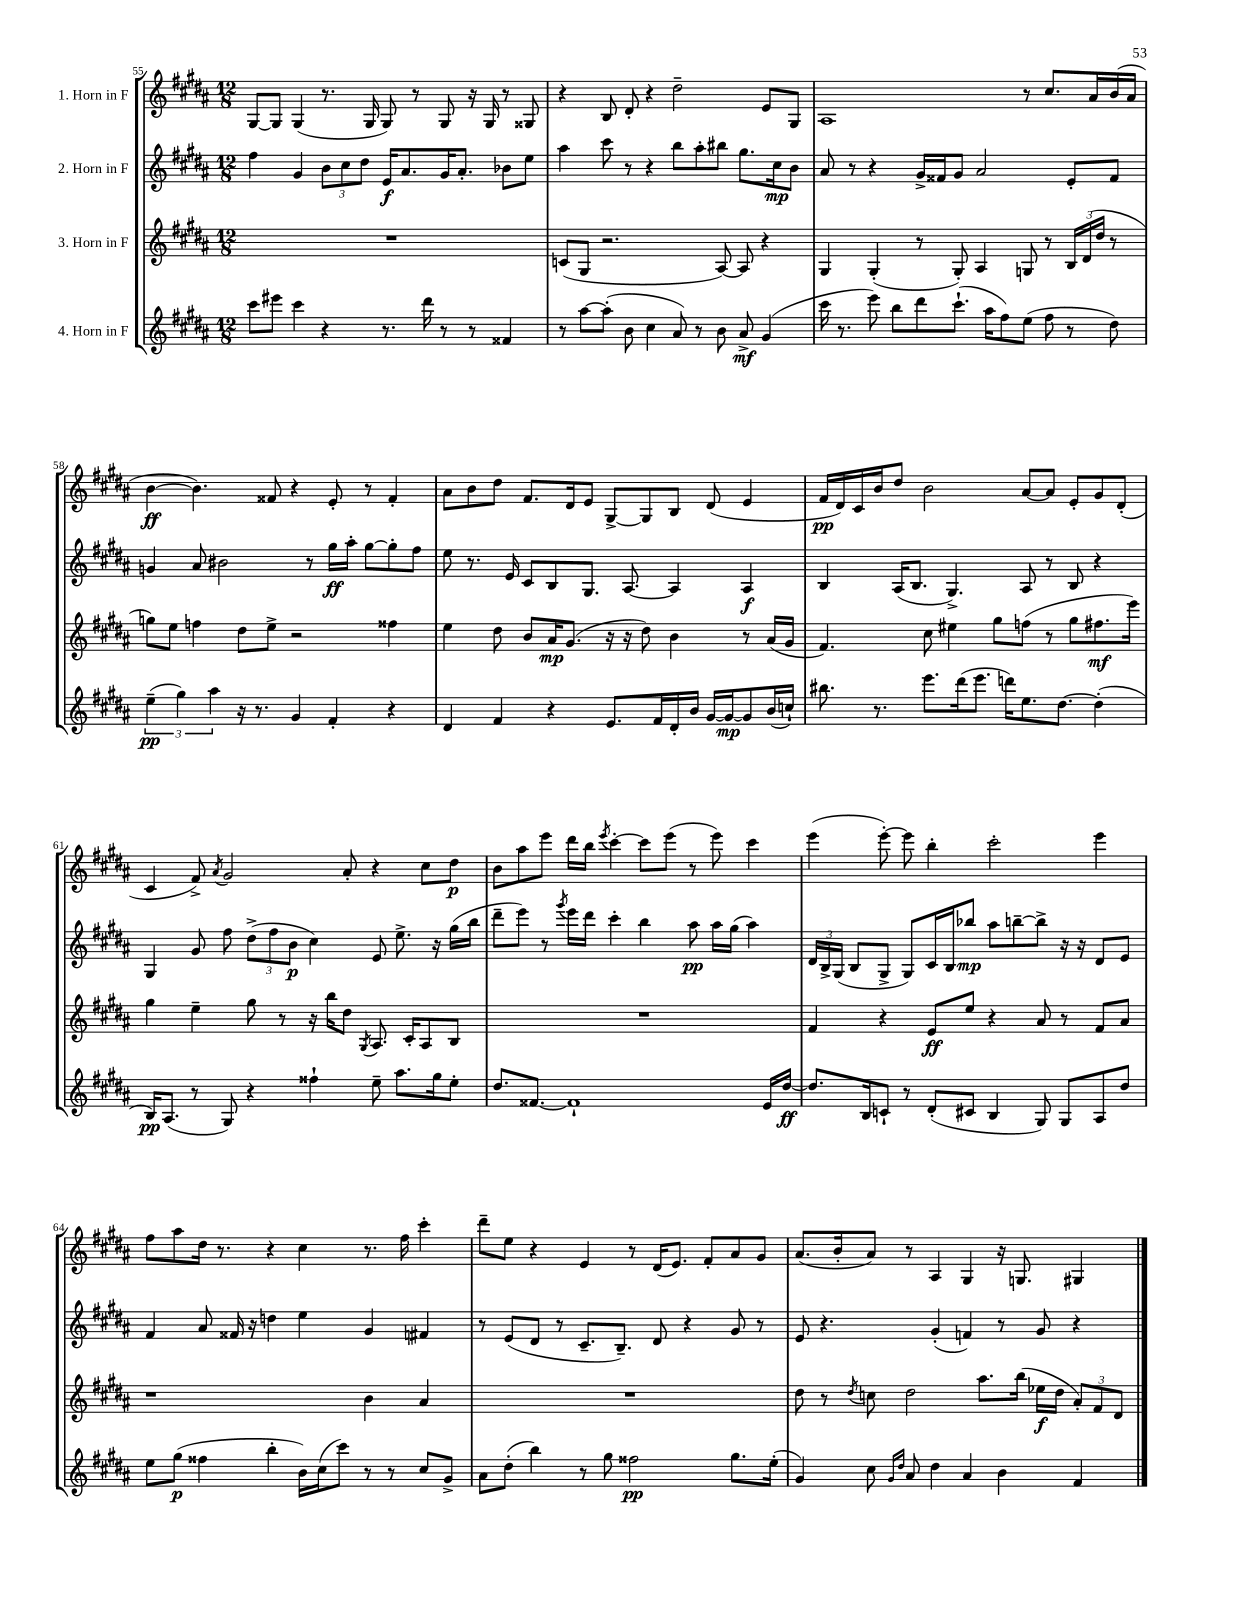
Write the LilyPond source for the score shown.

<<
\new StaffGroup <<
\new Staff = "s0" \with { instrumentName = "1. Horn in F" } {
    \clef treble \key b \major \numericTimeSignature \time 12/8
    \autoBeamOff gis8[~ gis8] gis4( r8. gis16 gis8) r8 gis8 r16 gis16 r8 gisis8 |
    r4 b8 dis'8-. r4 dis''2-- e'8[ gis8] |
    ais1 r8 cis''8.[ ais'16 b'16( ais'16] |
    b'4~\ff b'4.) fisis'8 r4 e'8-. r8 fisis'4-. |
    ais'8[ b'8 dis''8] fis'8.[ dis'16 e'8] gis8[~-> gis8 b8] dis'8( e'4 |
    fis'16[\pp dis'16) cis'16 b'16 dis''8] b'2 ais'8[~ ais'8] e'8[-. gis'8 dis'8]-.( |
    cis'4 fis'8->) \acciaccatura { ais'8 } gis'2 ais'8-. r4 cis''8[ dis''8]\p |
    b'8[ ais''8 e'''8] dis'''16[ b''16] \acciaccatura { e'''8 } cis'''4~-. cis'''8[ e'''8]( r8 e'''8) cis'''4 |
    e'''4( e'''8~-.) e'''8 b''4-. cis'''2-. e'''4 |
    fis''8[ ais''8 dis''16] r8. r4 cis''4 r8. fis''16 cis'''4-. |
    dis'''8[-- e''8] r4 e'4 r8 dis'16[( e'8.]) fis'8[-. ais'8 gis'8] |
    ais'8.[( b'16-. ais'8]) r8 ais4 gis4 r16 g8. gis4 \bar "|." |
}
\new Staff = "s1" \with { instrumentName = "2. Horn in F" } {
    \clef treble \key b \major \numericTimeSignature \time 12/8
    \autoBeamOff fis''4 gis'4 \tuplet 3/2 { b'8[ cis''8 dis''8] } e'16[\f ais'8. gis'16 ais'8.]-. bes'8[ e''8] |
    ais''4 cis'''8 r8 r4 b''8[ ais''8-. bis''8] gis''8.[ cis''16\mp b'8] |
    ais'8 r8 r4 gis'16[-> fisis'16 gis'8] ais'2 e'8[-. fisis'8] |
    g'4 ais'8 bis'2 r8 gis''16[\ff ais''16]-. gis''8[~ gis''8-. fis''8] |
    e''8 r8. e'16 cis'8[ b8 gis8.] ais8.~ ais4 ais4\f |
    b4 ais16[( b8.] gis4.->) ais8 r8 b8 r4 |
    gis4 gis'8 fis''8 \tuplet 3/2 { dis''8[->( fis''8 b'8]\p } cis''4) e'8 e''8.-> r16 gis''16[( b''16] |
    dis'''8[-- e'''8]) r8 \acciaccatura { gis'''8 } e'''16[ dis'''16] cis'''4-. b''4 ais''8\pp ais''16[ gis''16]( ais''4) |
    \tuplet 3/2 { dis'16[ b16-> gis16]( } b8[ gis8]-> gis8[) cis'16 b16 bes''8]\mp ais''8[ b''8~-- b''8]-> r16 r16 dis'8[ e'8] |
    fis'4 ais'8 fisis'16 r16 d''4 e''4 gis'4 fis'4 |
    r8 e'8[( dis'8] r8 cis'8.[-- b8.]--) dis'8 r4 gis'8 r8 |
    e'8 r4. gis'4-.( f'4) r8 gis'8 r4 \bar "|." |
}
\new Staff = "s2" \with { instrumentName = "3. Horn in F" } {
    \clef treble \key b \major \numericTimeSignature \time 12/8
    \autoBeamOff R1. |
    c'8[( gis8] r2. ais8~) ais8 r4 |
    gis4 gis4-.( r8 gis8-.) ais4 g8 r8 \tuplet 3/2 { b16[ dis'16( dis''16] } r8 |
    g''8[) e''8] f''4 dis''8[ e''8]-> r2 fisis''4 |
    e''4 dis''8 b'8[ ais'16\mp gis'8.]( r16 r16 dis''8) b'4 r8 ais'16[( gis'16] |
    fis'4.) cis''8 eis''4 gis''8[ f''8]( r8 gis''8[ fis''8.\mf e'''16]) |
    gis''4 e''4-- gis''8 r8 r16 b''16[ dis''8] \acciaccatura { gis8 } ais8. cis'16[-. ais8 b8] |
    R1. |
    fis'4 r4 e'8[\ff e''8] r4 ais'8 r8 fis'8[ ais'8] |
    r1 b'4 ais'4 |
    R1. |
    dis''8 r8 \acciaccatura { dis''8 } c''8 dis''2 ais''8.[ b''16]( ees''16[\f dis''16] \tuplet 3/2 { ais'8[-.) fis'8 dis'8] } \bar "|." |
}
\new Staff = "s3" \with { instrumentName = "4. Horn in F" } {
    \clef treble \key b \major \numericTimeSignature \time 12/8
    \autoBeamOff cis'''8[ eis'''8] cis'''4 r4 r8. dis'''16 r8 r8 fisis'4 |
    r8 ais''8[~ ais''8]-.( b'8 cis''4 ais'8) r8 b'8 ais'8->\mf gis'4( |
    cis'''16 r8. e'''8) b''8[ dis'''8 cis'''8.]-!( ais''16[ fis''8) e''8]( fis''8 r8 dis''8) |
    \tuplet 3/2 { e''4--\pp( gis''4) ais''4 } r16 r8. gis'4 fis'4-. r4 |
    dis'4 fis'4 r4 e'8.[ fis'16 dis'16-. b'16] gis'16[~ gis'16~\mp gis'8 b'16( c''16]-!) |
    bis''8. r8. e'''8.[ dis'''16( e'''8.] d'''16[) e''8. dis''8.]~ dis''4-.( |
    b16[\pp) ais8.]( r8 gis8) r4 fisis''4-! e''8-- ais''8.[ gis''16 e''8]-. |
    dis''8.[ fisis'8.]~ fisis'1-! e'16[ dis''16]~\ff |
    dis''8.[ b16 c'8]-! r8 dis'8[-.( cis'8] b4 gis8) gis8[ ais8 dis''8] |
    e''8[ gis''8]\p( fisis''4 b''4-. b'16[) cis''16( cis'''8]) r8 r8 cis''8[ gis'8]-> |
    ais'8[ dis''8]-.( b''4) r8 gis''8 fisis''2\pp gis''8.[ e''16]-.( |
    gis'4) cis''8 \grace { gis'16[ dis''16] } ais'8 dis''4 ais'4 b'4 fis'4 \bar "|." |
}
>>
>>
\layout { \context { \Score currentBarNumber = #55 } }
